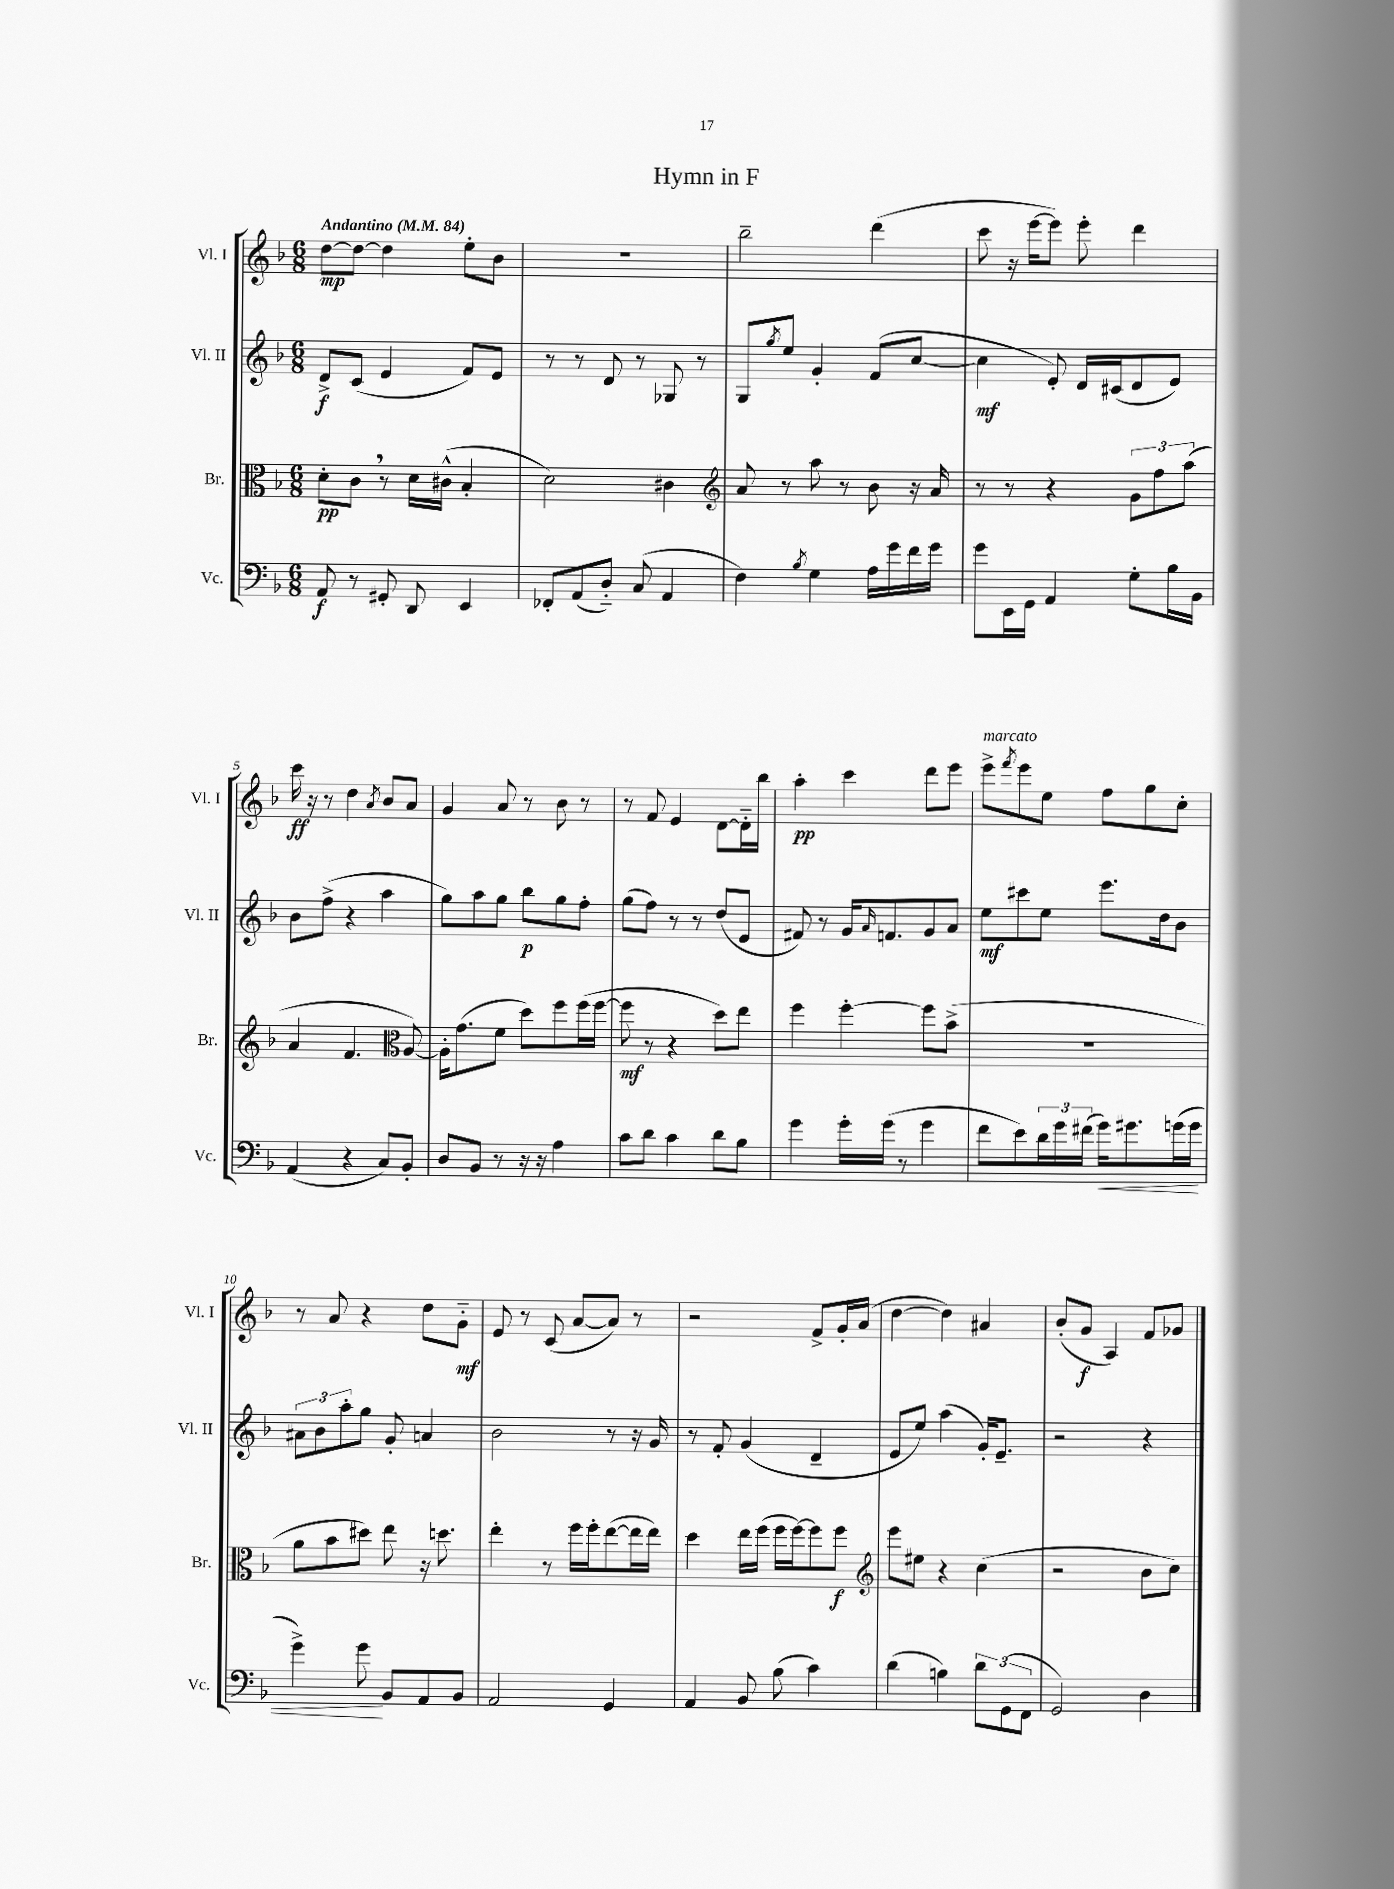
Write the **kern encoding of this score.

**kern	**kern	**kern	**kern
*staff4	*staff3	*staff2	*staff1
*clefF4	*clefC3	*clefG2	*clefG2
*k[b-]	*k[b-]	*k[b-]	*k[b-]
*M6/8	*M6/8	*M6/8	*M6/8
*MM84	*MM84	*MM84	*MM84
8AA	8d'	8d^	[8dd
8r	8c	(8c	8dd_
8GG#'	8r	4e	4dd]
8DD	16d	.	.
.	(16c#^^	.	.
4EE	4B-'	8f)	8ee'
.	.	8e	8b-
=	=	=	=
8FF-'	2d)	8r	2.r
(8AA	.	8r	.
8D'~)	.	8d	.
(8C	.	8r	.
4AA	4c#	8G-	.
.	.	8r	.
=	=	=	=
*	*clefG2	*	*
4F)	8a	8G	2bb-~
.	.	8qgg	.
.	8r	8ee	.
8qB-	.	.	.
4G	8aa	4g'	.
.	8r	.	.
16A	8b-	(8f	(4ddd
16g	.	.	.
16f	16r	[8cc	.
16g	16a	.	.
=	=	=	=
8g	8r	4cc]	8ccc
16EE	8r	.	16r
16GG	.	.	[16eee
4AA	4r	8e')	8eee])
.	.	16d	8eee'
.	.	(16c#	.
8G'	12g	8d	4ddd
.	12ff	.	.
16B-	.	8e)	.
.	(12aa	.	.
16BB-	.	.	.
=	=	=	=
(4AA	4a	8b-	16ccc
.	.	.	16r
.	.	(8ff^	8r
4r	4.f	4r	4dd
.	.	.	8qa
8C)	.	4aa	8b-
*	*clefC3	*	*
8BB-'	[8A)	.	8a
=	=	=	=
8D	16A']	8gg)	4g
.	(8.g	.	.
8BB-	.	8aa	.
8r	8f	8gg	8a
16r	8dd)	8bb-	8r
16r	.	.	.
4A	8ff	8gg	8b-
.	(16ff	8ff'	8r
.	[16ff	.	.
=	=	=	=
8c	8ff]	(8gg	8r
8d	8r	8ff)	8f
4c	4r	8r	4e
.	.	8r	.
8d	8dd)	(8dd	[8d
8B-	8ee	8e	16d'~]
.	.	.	16bb-
=	=	=	=
4g	4ff	8f#)	4aa'
.	.	8r	.
16g'	[4ff'	16g	4ccc
.	.	16qqa	.
(16g	.	8.f	.
8r	.	.	.
4g	8ff]	8g	8ddd
.	(8b-^	8a	8eee
=	=	=	=
8f	2.r	8ee	8eee^
.	.	.	8qfff
8e)	.	8ccc#	8eee
24d	.	8ee	8ee
24g	.	.	.
(24f#	.	.	.
16g)	.	8.eee	8ff
8.g#	.	.	.
.	.	.	8gg
.	.	16dd	.
(16g	.	8b-	8cc'
16g	.	.	.
=	=	=	=
4g^)	8a	12a#	8r
.	.	12b-	.
.	8b-	.	8a
.	.	12aa'	.
8g	8dd#)	8gg	4r
8BB-	8ee	8g'	.
8AA	16r	4a	8dd
.	8.dd	.	.
8BB-	.	.	8g'~
=	=	=	=
2AA	4ee'	2b-	8e
.	.	.	8r
.	8r	.	(8c
.	16ff	.	[8a
.	16ff'	.	.
4GG	([8ee	8r	8a])
.	16ee]	16r	8r
.	16ee)	16g	.
=	=	=	=
4AA	4dd	8r	2r
.	.	8f'	.
8BB-	16ee	(4g	.
.	(16ff	.	.
(8B-	16ff	.	.
.	[16ff)	.	.
4c)	8ff]	4d~	8f^
.	8ff	.	16g'
.	.	.	(16a
=	=	=	=
*	*clefG2	*	*
(4d	8eee	8e	[4dd
.	8ee#	8ee)	.
4B)	4r	(4aa	4dd])
12d	(4cc	16g')	4a#
.	.	8.e~	.
(12GG	.	.	.
12FF	.	.	.
=	=	=	=
2GG)	2r	2r	(8b-'
.	.	.	8g
.	.	.	4A)
4D	8b-	4r	8f
.	8cc)	.	8g-
==	==	==	==
*-	*-	*-	*-
